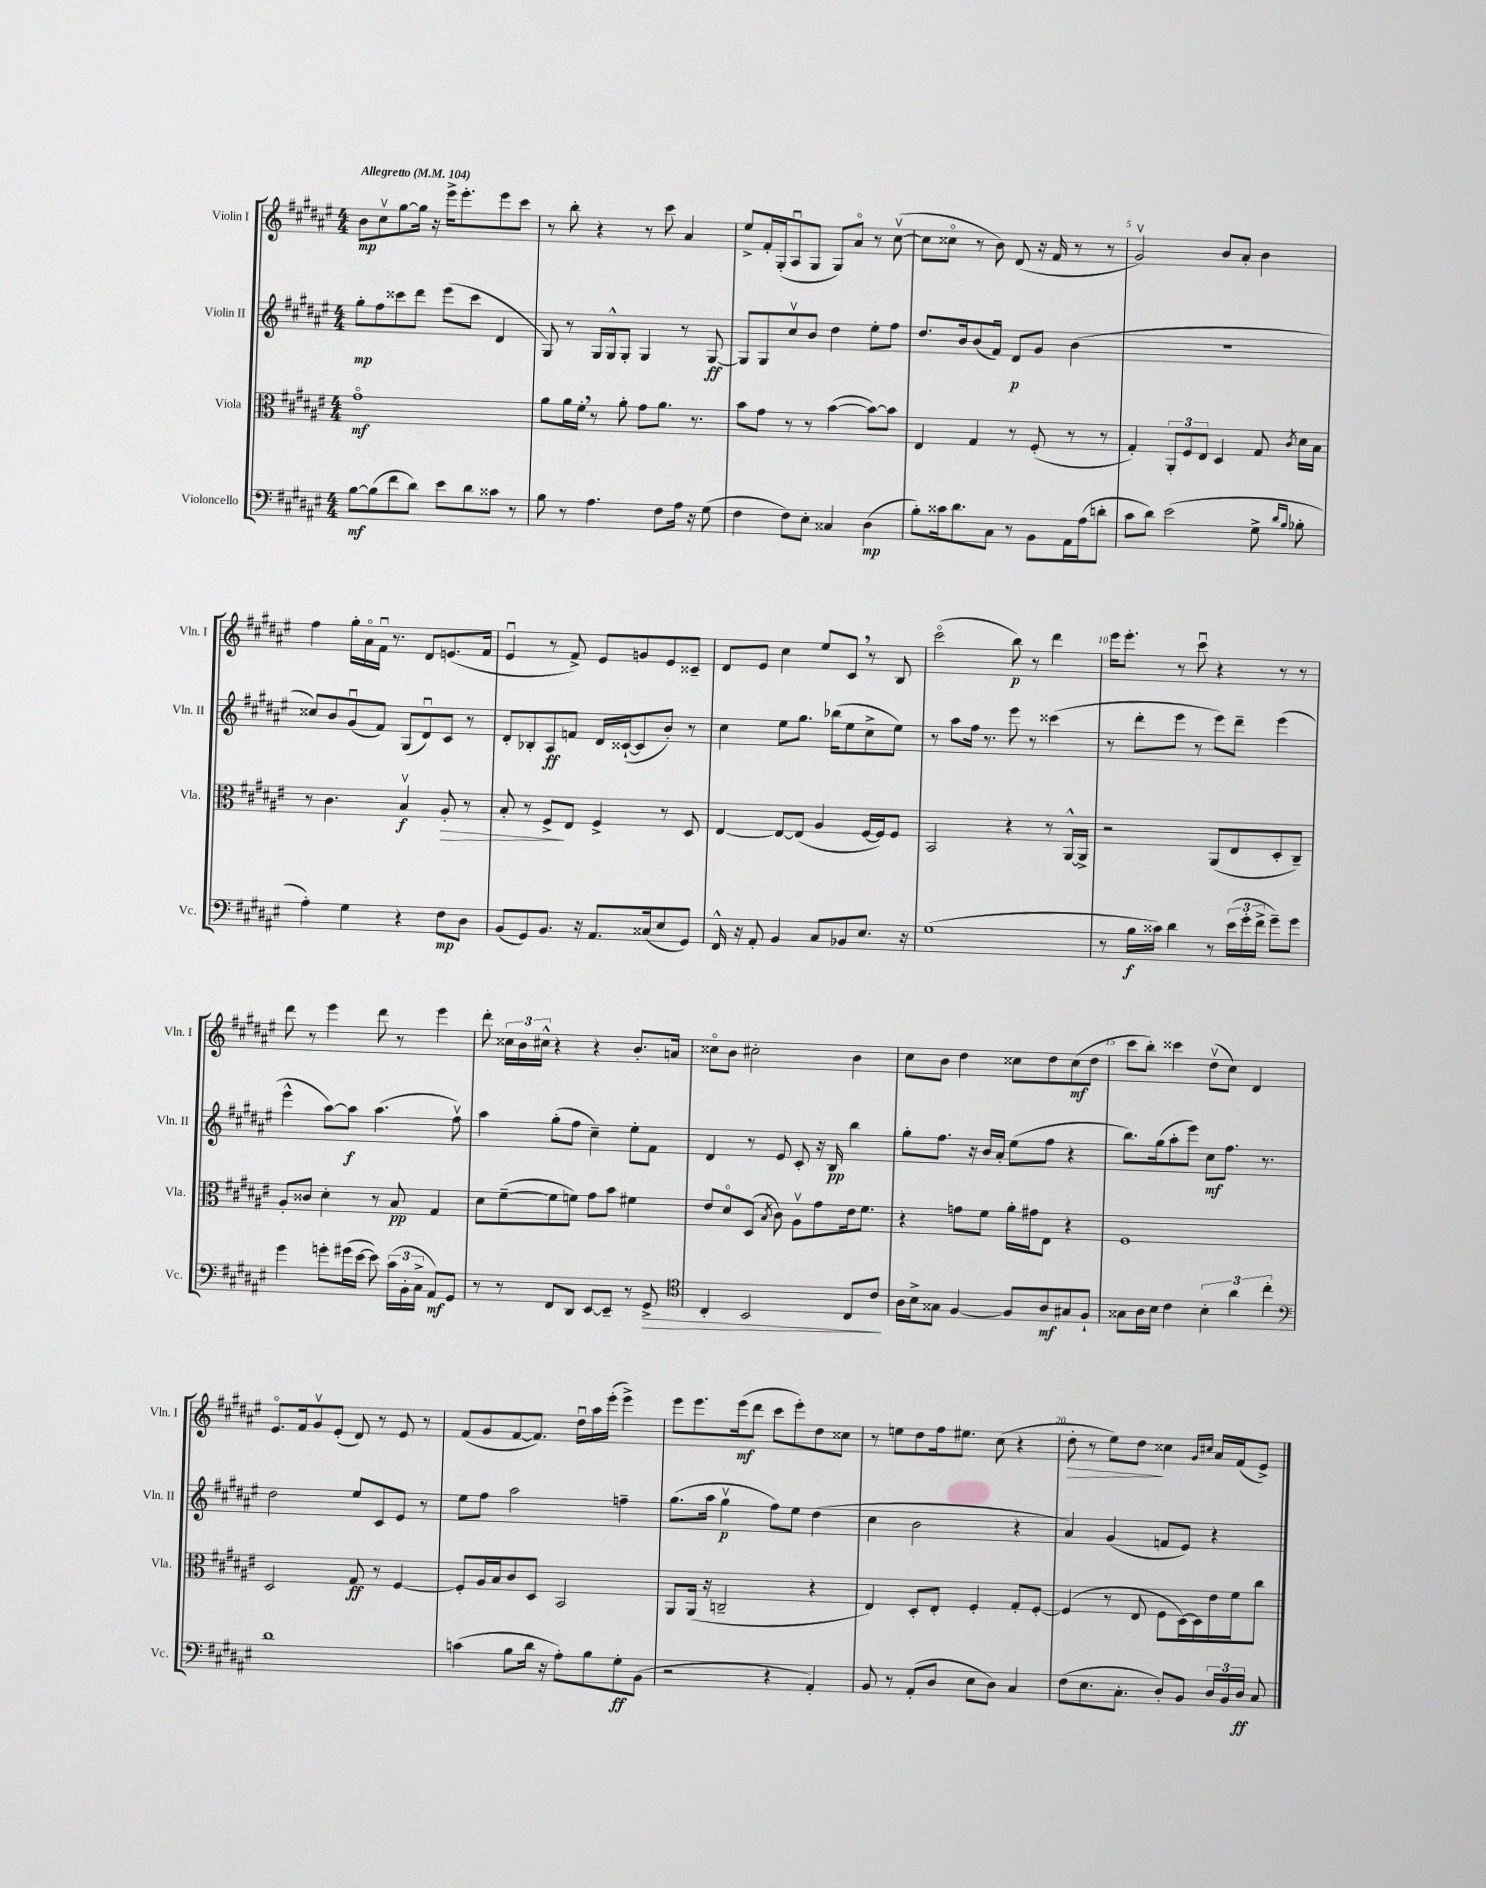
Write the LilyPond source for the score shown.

<<
\new StaffGroup <<
\new Staff = "s0" \with { instrumentName = "Violin I" shortInstrumentName = "Vln. I" } {
    \clef treble \key fis \major \numericTimeSignature \time 4/4 \tempo "Allegretto" 4 = 104
    \autoBeamOff b'8[\mp cis''8\upbow gis''8~ gis''16] r16 eis'''16[-> eis'''8.-. eis'''8 cis'''8] |
    r8 b''8-. r4 r8 cis'''8 ais'4 |
    eis''8[-> fis'16-. gis16-.( ais8\downbow gis8] gis8[) ais'8]\flageolet r8 cis''8~\upbow( |
    cis''8[ cisis''8]\flageolet r8 b'8) dis'8( r16 fis'16 r8 r8 |
    gis'2\upbow) b'8[ ais'8]-. b'4 |
    fis''4 gis''16[-. ais'16\flageolet fis'16]\downbow r8. dis'8[ e'8.( fis'16] |
    eis'4\downbow r8 fis'8->) eis'8[ g'8 eis'8 cisis'8]-- |
    dis'8[ eis'8] cis''4 eis''8[ cis'8] \breathe r8 b8 |
    cis'''2\flageolet( b''8\p) r8 dis'''4 |
    eis'''16[ eis'''8.]-. r8 cis'''8\downbow r4 r8 r8 |
    dis'''8 r8 eis'''4 dis'''8 r8 eis'''4 |
    dis'''8-. \tuplet 3/2 { cisis''16[ b'16 cis''16]-^ } r4 r4 b'8.[-. a'16] |
    cisis''8[\flageolet b'8] cis''2-. b'4 |
    cis''8[ b'8] dis''4 cisis''8[ dis''8 cisis''8\mf( dis''8] |
    cis'''8[ b''8]-.) cisis'''4 dis''8[\upbow( cis''8]) dis'4 |
    eis'8.[\flageolet fis'16 gis'8\upbow eis'8]-.( dis'8) r8 eis'8 r8 |
    fis'8[( gis'8 fis'8~ fis'8.]) dis''16[\downbow ais''16 eis'''16]-.( eis'''4->) |
    eis'''8[ eis'''8. eis'''16\mf( dis'''8] cis'''8[ eis'''8-.) dis''8 cisis''8] |
    r8 e''8[ dis''8 fis''16 eis''8.] cis''8( r4 |
    dis''8-.\> r8 eis''8[) dis''8]\! cisis''4 \grace { gis'16[ cis''16] } ais'16[ fis'16( eis'8]->) \bar "|." |
}
\new Staff = "s1" \with { instrumentName = "Violin II" shortInstrumentName = "Vln. II" } {
    \clef treble \key fis \major \numericTimeSignature \time 4/4
    \autoBeamOff gis''8[-.\mp fis''8 cisis'''8 dis'''8] eis'''8[( cisis'''8] dis'4 |
    gis8) r8 gis16[ gis16-^ gis8]-. gis4 r8 gis8~\ff |
    gis8[ gis8 cis''8\upbow b'8] dis''4 eis''8[-. fis''8] |
    dis''8.[ b'16 b'8( fis'8]\downbow) dis'8[\p gis'8] b'4( |
    R1 |
    cisis''8[) b'8 gis'8\downbow( fis'8]) gis8[( dis'8\downbow) cis'8] r8 |
    dis'8[-. bes8-. ais8\ff f'8] dis'16[ cisis'16~-!( cisis'8 b'8]-.) r8 |
    cis''4 eis''8[ gis''8.] bes''16[( eis''8 cis''8-> eis''8]) |
    r8 ais''8[ fis''16] r8. eis'''8 r8 cisis'''4( |
    r8 dis'''8[-. eis'''8] r8 eis'''8[) dis'''8]-- eis'''4( |
    eis'''4-^ ais''8[~) ais''8]\f ais''4.( fis''8\upbow) |
    ais''4 gis''8[-.( fis''8] cis''4--) eis''8[-. fis'8] |
    dis'4 r8 eis'8 cis'8-. r16 b16\pp b''4 |
    gis''8[-. fis''8.] r16 b'16[ ais'16]-. eis''8[( fis''8] r4 |
    b''8.[) gis''16( ais''8-. eis'''8]) cis''8[\mf fis''8.] r8. |
    dis''2 eis''8[ cis'8 eis'8] r8 |
    eis''8[ fis''8] ais''2 f''4-- |
    gis''8.[( ais''16] gis''4\upbow\p fis''8[) eis''8] dis''4( |
    cis''4 b'2 r4 |
    ais'4) gis'4( f'8[ eis'8]) r4 \bar "|." |
}
\new Staff = "s2" \with { instrumentName = "Viola" shortInstrumentName = "Vla." } {
    \clef alto \key fis \major \numericTimeSignature \time 4/4
    \autoBeamOff gis'1\flageolet\mf |
    ais'8[ ais'16 fis'16]-. \breathe r8 ais'8-. gis'8[ ais'8.] r8. |
    b'8[ gis'8] r8 r8 b'4~( b'8[~) b'8] |
    eis4 gis4 r8 fis8-.( r8 r8 |
    gis4-.) \tuplet 3/2 { ais,8[-. fis8 eis8] } dis4 gis8 \acciaccatura { cis'8 } dis'16[ b16] |
    r8 cis'4. b4\upbow\f ais8-.\> r8 |
    b8-. r8 fis8[->\! eis8] fis4-> r8 dis8 |
    eis4~ eis8[~ eis8]( ais4 fis16[~ fis16) fis8] |
    b,2 r4 r8 ais,16[~-^ ais,16]-> |
    r2 ais,8[( eis8 dis8-. cis8]--) |
    ais8[-. cisis'8] dis'4-. r8 b8\pp gis4 |
    dis'8[ fis'8~--( fis'8 f'8]) gis'8[ b'8] fis'4 |
    eis'8[ dis'8\flageolet dis8]( \acciaccatura { b8 } cis'8) ais8[\upbow gis'8 eis'16 fis'8.] |
    r4 g'8[ fis'8] ais'16[-. gis'16 eis8] r4 |
    fis1 |
    dis2 gis8\ff r8 fis4~ |
    fis8[-. ais16 b16 cis'8 dis8] b,2 |
    ais,8[ ais,16]( r16 c2-- r4 |
    eis4) dis8[-. eis8]-. fis4-. gis8[-. fis8]~-. |
    fis4( r8 eis8 fis8[ dis16~) dis16 eis'16 fis'16 cis''8] \bar "|." |
}
\new Staff = "s3" \with { instrumentName = "Violoncello" shortInstrumentName = "Vc." } {
    \clef bass \key fis \major \numericTimeSignature \time 4/4
    \autoBeamOff b8[~\mf b8( fis'8 dis'8]) eis'8[ dis'8 cisis'8] r8 |
    b8 r8 ais4. fis8[ ais16] r16 gis8( |
    fis4 fis8[) eis8]-. cisis4 dis4\mp( |
    b8[-.) cisis'16 dis'8. cis8] r8 b,8[ ais,16 ais16( d'8]-. |
    cis'8[ dis'8]) eis'2( gis8-> \grace { dis'16[ b16] } bes8-. |
    ais4-.) gis4 r4 fis8[\mp dis8] |
    b,8[( gis,8) b,8.] r16 ais,8.[ cisis16( eis8 gis,8]) |
    fis,16-^ r16 ais,8-. b,4 cis8[ bes,8 eis8.] r16 |
    gis1( |
    r8 b16[\f cisis'16]) dis'4 r8 \tuplet 3/2 { eis'16[( gis'16-. fis'16]-> } gis'8[--) gis'8] |
    gis'4 g'8[-. gis'16( eis'16]~ eis'8) \tuplet 3/2 { cis'16[( b,16-. cis16]-> } ais,8[\mf) gis,8] |
    r8 r8 fis,8[ dis,8] eis,8[~ eis,8]-- r8 gis,8->\> |
    \clef tenor cis4-. b,2 cis8[ cis'8]\! |
    ais16[ b16-> gisis8] fis4~ fis8[ ais8\mf gis8 fis8]-! |
    gisis8[ ais16 b16] cis'4 \tuplet 3/2 { b4-. ais'4 cis''4-. } |
    \clef bass dis'1 |
    c'4( b8[ dis'16] r16 ais8[-.) b8 gis8-.\ff b,8]( |
    r2 r4 ais,4-.) |
    b,8 r8 ais,8[-.( dis8] eis8[ dis8]) cis4 |
    fis8[( eis8. cis8.]-. dis8[-.) b,8] \tuplet 3/2 { dis16[ b,16 dis16]\ff } cis8 \bar "|." |
}
>>
>>
\layout { \context { \Score \override BarNumber.break-visibility = ##(#f #t #t) barNumberVisibility = #(every-nth-bar-number-visible 5) } }
